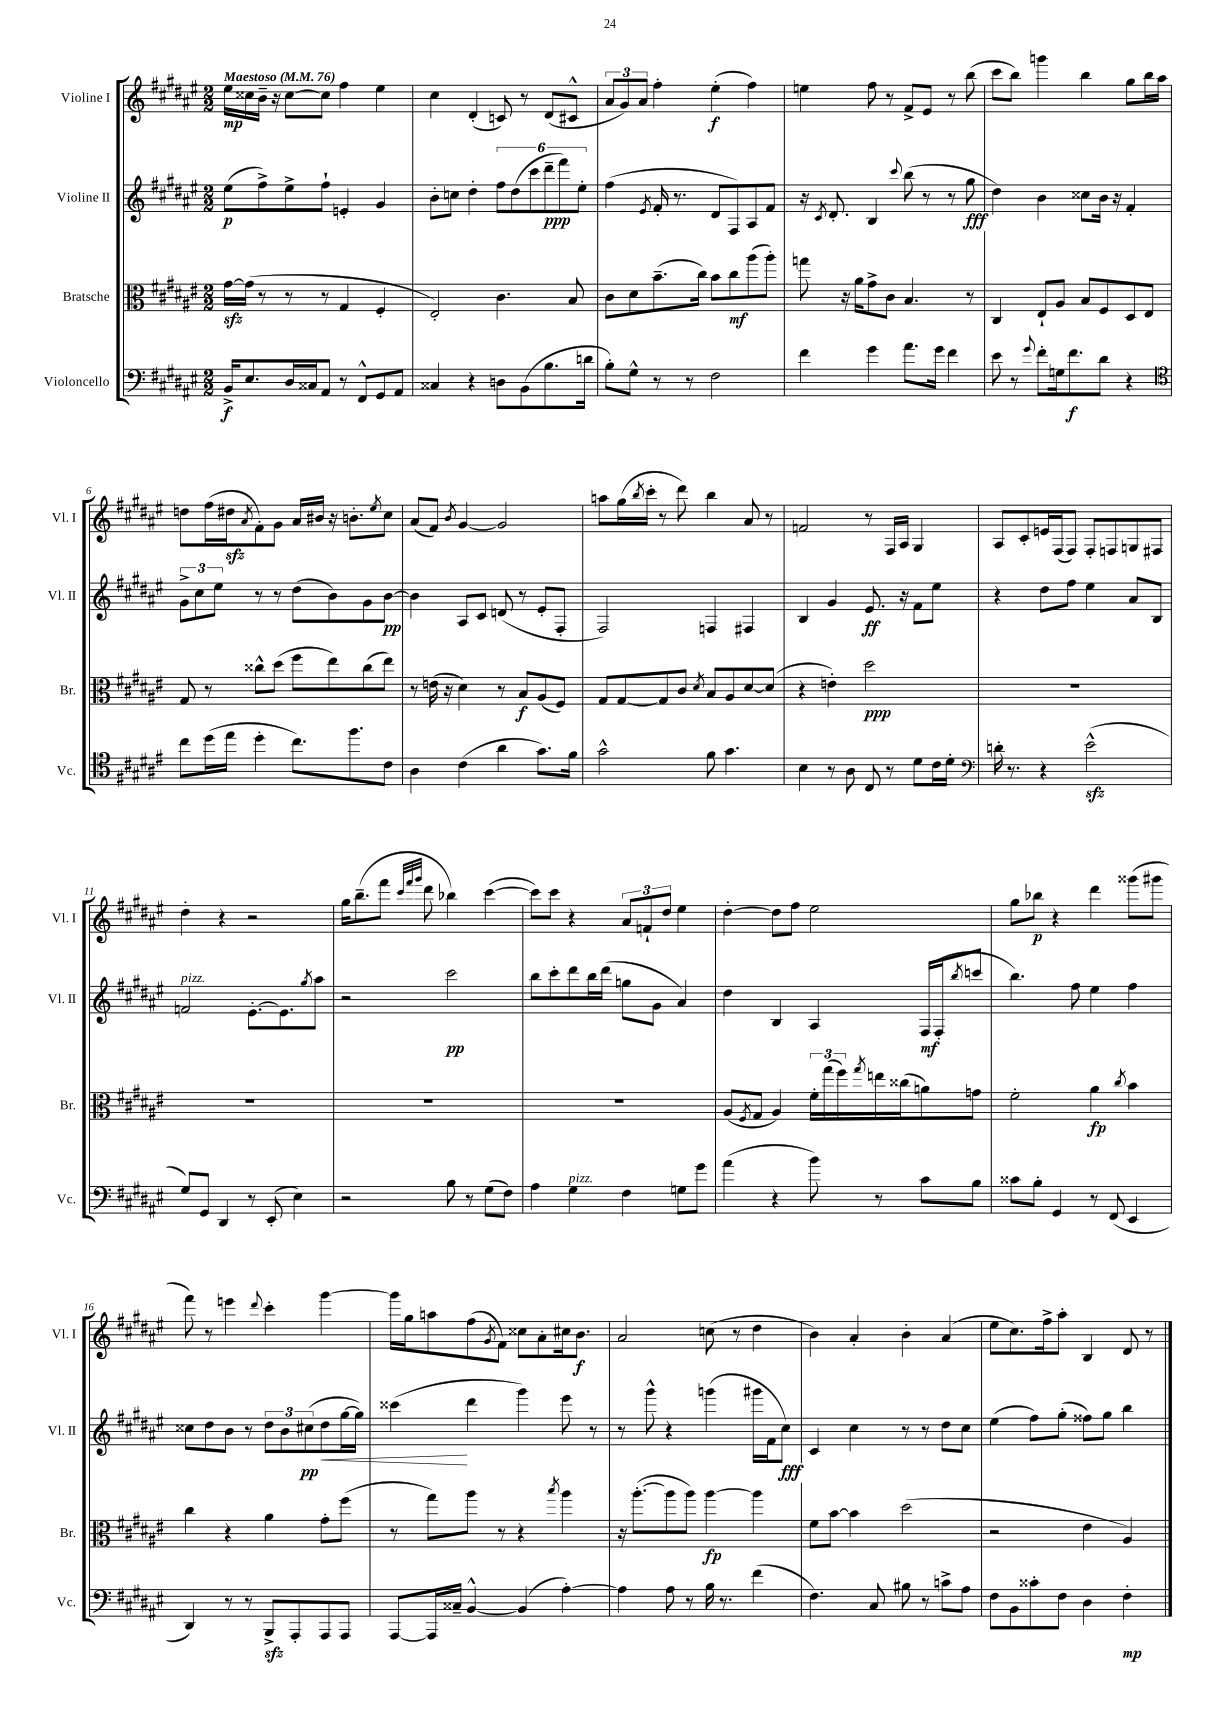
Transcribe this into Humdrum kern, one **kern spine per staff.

**kern	**kern	**kern	**kern
*staff4	*staff3	*staff2	*staff1
*clefF4	*clefC3	*clefG2	*clefG2
*k[f#c#g#d#a#e#]	*k[f#c#g#d#a#e#]	*k[f#c#g#d#a#e#]	*k[f#c#g#d#a#e#]
*M2/2	*M2/2	*M2/2	*M2/2
*MM76	*MM76	*MM76	*MM76
16BB^	[16g#	(8ee#	16ee#
8.E#	(16g#]	.	16cc##
.	8r	8ff#^)	16b~
.	.	.	16r
16D#	8r	8ee#^	[8cc##
16C##	.	.	.
8AA#	8r	8ff#`	8cc##]
8r	4G#	4e'	4ff#
8FF#^^	.	.	.
8GG#	4F#'	4g#	4ee#
8AA#	.	.	.
=	=	=	=
4C##	2E#')	8b'	4cc#
.	.	8cc	.
4r	.	4dd#'	(4d#'
8D	4.c#	12ff#	8c)
.	.	(12dd#	.
(8BB	.	.	8r
.	.	12ccc#	.
8.B	.	12ddd#~	(8d#
.	.	12fff#)	.
.	8B	.	8c#^^
.	.	12ee#'	.
16d	.	.	.
=	=	=	=
8B')	8c#	(4ff#	12a#
.	.	.	12g#)
8G#^^	8d#	.	.
.	.	.	12a#
.	.	8qe#	.
8r	(8.b~	16f#'	4ff#'
.	.	8.r	.
8r	.	.	.
.	16cc#)	.	.
2F#	8b	8d#	(4ee#'
.	8cc#	8F#)	.
.	(8aa#	8A#	4ff#)
.	8aa#')	8f#	.
=	=	=	=
4f#	8gg	16r	4ee
.	.	8qc#	.
.	.	8.d#'	.
.	16r	.	.
.	16a#	.	.
4g#	8g#^	4B	8ff#
.	8c#	.	8r
.	.	8qqccc#	.
8.a#	4.B	(8bb	8f#^
.	.	8r	8e#
16g#	.	.	.
4f#	.	8r	8r
.	8r	8gg#	(8bb
=	=	=	=
8e#	4C#	4dd#)	8ccc#
8r	.	.	8bb)
8qqg#	.	.	.
8f#'	8E#`	4b	4ggg
16G	8A#	.	.
8.f#	.	.	.
.	8B	8cc##	4bb
8d#	8F#	16b	.
.	.	16r	.
4r	8D#	4f#'	8gg#
.	8E#	.	16bb
.	.	.	16aa#
=	=	=	=
*clefC4	*	*	*
8cc#	8G#	12g#^	8dd
.	.	12cc#	.
(16dd#	8r	.	(16ff#
.	.	12ee#	.
16ee#	.	.	16dd#
.	.	.	8qa#
4dd#'	8cc##^^	8r	8f#')
.	(8dd#	8r	8g#
8.cc#)	8ff#	(8dd#	16a#
.	.	.	16b#
.	8ee#)	8b)	16r
8.ff#	.	.	8.b'
.	(8cc##	8g#	.
.	.	.	8qee#
8c#	8ee#)	[8b	8cc#
=	=	=	=
4A#	8r	4b]	(8a#
.	(16e	.	8f#)
.	16r	.	.
.	.	.	8qb
(4c#	4d#)	8A#	[4g#
.	.	8c#	.
4a#	8r	(8d	2g#]
.	8B	8r	.
8.g#)	(8A#	8e#'	.
.	8F#)	8F#'	.
16f#	.	.	.
=	=	=	=
2g#^^	8G#	2F#)	8aa
.	[8G#	.	(16gg#
.	.	.	8qbb
.	.	.	16ccc#'
.	8G#]	.	8r
.	8c#	.	8ddd#)
.	8qd#	.	.
8f#	8B	4F	4bb
4.g#	8A#	.	.
.	[8d#	4F#	8a#
.	(8d#]	.	8r
=	=	=	=
4B	4r	4B	2f
8r	4e')	4g#	.
8A#	.	.	.
8C#	2dd#	8.e#	8r
8r	.	.	16F#
.	.	16r	16A#
8d#	.	8f#	4G#
16c#	.	8ee#	.
16d#'	.	.	.
=	=	=	=
*clefF4	*	*	*
16d'	1r	4r	8A#
8.r	.	.	.
.	.	.	8c#'
4r	.	8dd#	16e
.	.	.	(16F#
.	.	8ff#	8F#)
(2e#^^	.	4ee#	8F#'
.	.	.	8F
.	.	8a#	8G
.	.	8B	8F#
=	=	=	=
8G#)	1r	2f	4dd#'
8GG#	.	.	.
4DD#	.	.	4r
8r	.	[8.e#'	2r
(8EE#'	.	.	.
.	.	8.e#]	.
4E#)	.	.	.
.	.	8qgg#	.
.	.	8aa#	.
=	=	=	=
2r	1r	2r	16gg#
.	.	.	(8.bb~
.	.	.	8fff#
.	.	.	32qqccc#
.	.	.	32qqfff#
.	.	.	32qqggg#
.	.	.	8ddd#
8B	.	2ccc#	4bb-)
8r	.	.	.
(8G#	.	.	([4ccc#
8F#)	.	.	.
=	=	=	=
4A#	1r	8bb	8ccc#])
.	.	8ccc#'	8ccc#
4G#	.	8ddd#	4r
.	.	16bb	.
.	.	(16ddd#	.
4F#	.	8gg	12a#
.	.	.	12f`
.	.	8g#	.
.	.	.	12dd#
8G	.	4a#)	4ee#
8g#	.	.	.
=	=	=	=
(4a#	(8A#	4dd#	[4dd#'
.	8qF#	.	.
.	8G#	.	.
4r	4A#)	4B	8dd#]
.	.	.	8ff#
8b)	24f#'	4A#	2ee#
.	(24gg#	.	.
.	24ff#)	.	.
.	8qgg#	.	.
8r	16ee	.	.
.	(16cc##	.	.
8c#	8a)	(16F#	.
.	.	16F#'	.
.	.	8qbb	.
8B	8g	8ccc	.
=	=	=	=
8c##	2f#'	4.bb)	8gg#
8B'	.	.	8bb-
4GG#	.	.	4r
.	.	8ff#	.
8r	4a#	4ee#	4ddd#
(8FF#	.	.	.
.	8qcc#	.	.
4EE#	4b	4ff#	(8ggg##
.	.	.	8ggg#
=	=	=	=
4DD#)	4cc#	8cc##	8fff#)
.	.	8dd#	8r
8r	4r	8b	4eee
8r	.	8r	.
.	.	.	8qqddd#
8BBB^	4a#	12dd#	4ccc#'
.	.	12b	.
8AAA#'	.	.	.
.	.	(12cc#	.
8AAA#	8g#'	8dd#	[4ggg#
8AAA#	(8ff#	[16gg#	.
.	.	16gg#])	.
=	=	=	=
[8AAA#	8r	(4ccc##	16ggg#]
.	.	.	16gg#
16AAA#]	8gg#)	.	8aa
16C##~	.	.	.
[4BB^^	8aa#	4ddd#	(8ff#
.	.	.	8qg#
.	8r	.	8f#)
(4BB]	4r	4ggg#)	8cc##
.	.	.	8a#'
.	8qbb	.	.
[4A#')	4aa#	8eee#	16cc#
.	.	.	8.b
.	.	8r	.
=	=	=	=
4A#]	16r	8r	2a#
.	([8.aa#'	.	.
.	.	8ggg#^^	.
8A#	8aa#]	4r	.
8r	8aa#)	.	.
16B	[4aa#	(4ggg	(8cc
8.r	.	.	.
.	.	.	8r
(4f#	4aa#]	16ggg#	4dd#
.	.	16f#	.
.	.	8cc#)	.
=	=	=	=
4.F#)	8f#	4c#	4b)
.	[8b	.	.
.	4b]	4cc#	4a#'
8C#	.	.	.
8B#	(2dd#	8r	4b'
8r	.	8r	.
8c^	.	8dd#	(4a#
8A#	.	8cc#	.
=	=	=	=
8F#	2r	(4ee#	8ee#
8BB	.	.	8.cc#)
8c##'	.	8ff#)	.
.	.	.	16ff#^
8F#	.	(8gg#'	8aa#'
4D#	4e#	8ff##)	4B
.	.	8gg#	.
4F#'	4A#)	4bb	8d#
.	.	.	8r
==	==	==	==
*-	*-	*-	*-
